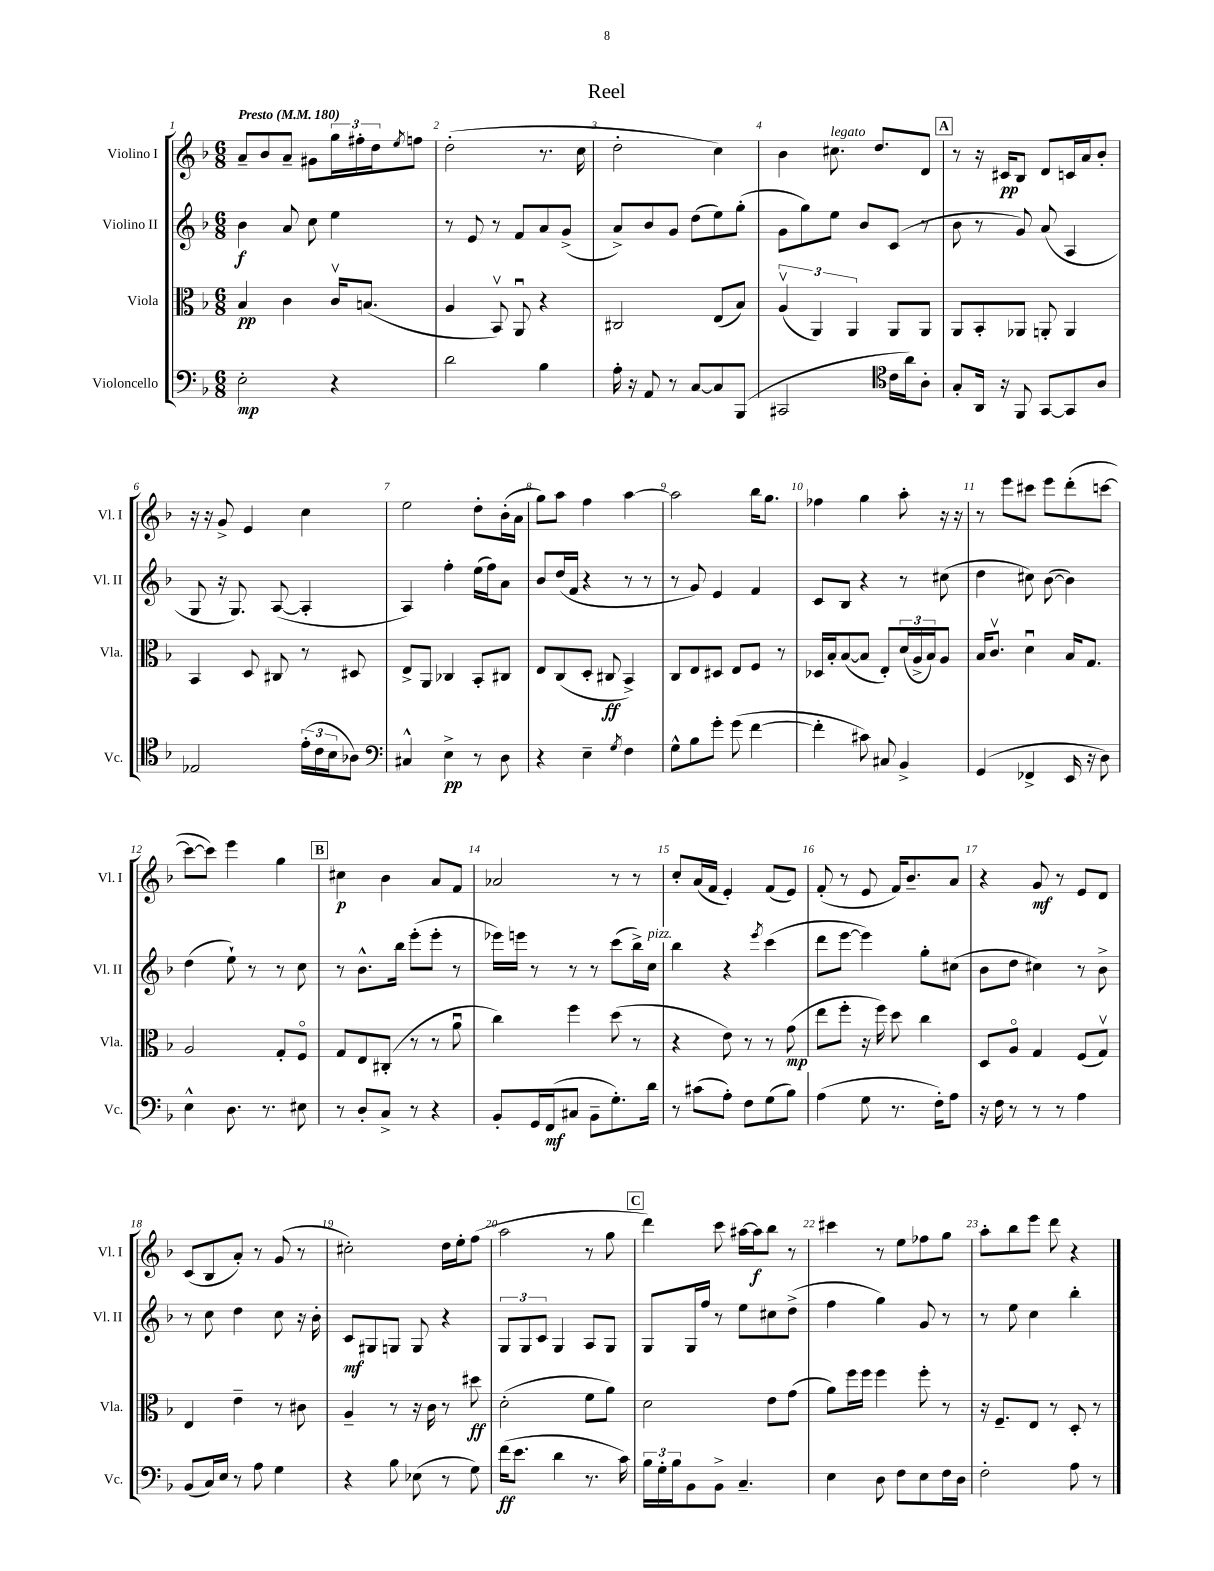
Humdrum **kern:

**kern	**dynam	**kern	**dynam	**kern	**dynam	**kern	**dynam
*part4	*part4	*part3	*part3	*part2	*part2	*part1	*part1
*staff4	*staff4	*staff3	*staff3	*staff2	*staff2	*staff1	*staff1
*I"Violoncello	*	*I"Viola	*	*I"Violino II	*	*I"Violino I	*
*I'Vc.	*	*I'Vla.	*	*I'Vl. II	*	*I'Vl. I	*
*clefF4	*	*clefC3	*	*clefG2	*	*clefG2	*
*k[b-]	*	*k[b-]	*	*k[b-]	*	*k[b-]	*
*M6/8	*	*M6/8	*	*M6/8	*	*M6/8	*
*MM180	*	*MM180	*	*MM180	*	*MM180	*
=1	=1	=1	=1	=1	=1	=1	=1
!	!	!	!	!	!	!LO:TX:a:B:t=Presto	!
2E'\	mp	4B-/	pp	4b-\	f	8a~/L	.
.	.	.	.	.	.	8b-/	.
.	.	4c\	.	8a/	.	8a~/J	.
.	.	.	.	8cc\	.	8g#X\L	.
4r	.	16cv/KL	.	4ee\	.	24gg\L	.
.	.	.	.	.	.	24ff#X'\	.
.	.	(8.Bn/J	.	.	.	.	.
.	.	.	.	.	.	24dd\J	.
.	.	.	.	.	.	8qee/	.
.	.	.	.	.	.	8ffn\J	.
=2	=2	=2	=2	=2	=2	=2	=2
2d\	.	4A/	.	8r	.	(2dd'\	.
.	.	.	.	8e/	.	.	.
.	.	8BB-v/)	.	8r	.	.	.
.	.	8AAu/	.	8f/L	.	.	.
4B-\	.	4r	.	8a/	.	8.r	.
.	.	.	.	(8g^/J	.	.	.
.	.	.	.	.	.	16cc\	.
=3	=3	=3	=3	=3	=3	=3	=3
16A'\	.	2C#X/	.	8a^/L)	.	2dd'\	.
16r	.	.	.	.	.	.	.
8AA/	.	.	.	8b-/	.	.	.
8r	.	.	.	8g/J	.	.	.
[8C/L	.	.	.	(8dd\L	.	.	.
8C/]	.	(8E/L	.	8ee\)	.	4cc\)	.
(8BBB-/J	.	8B-/J)	.	(8gg'\J	.	.	.
=4	=4	=4	=4	=4	=4	=4	=4
2CC#X/	.	(6Av/	.	8g\L	.	4b-\	.
.	.	.	.	8gg\)	.	.	.
.	.	6AA/)	.	.	.	.	.
!	!	!	!	!	!	!LO:TX:a:i:t=legato	!
.	.	.	.	8ee\J	.	8.cc#X\	.
.	.	6AA/	.	.	.	.	.
.	.	.	.	8b-/L	.	.	.
.	.	.	.	.	.	8.dd/L	.
*clefC4	*	*	*	*	*	*	*
16c\LL	.	8AA/L	.	(8c/J	.	.	.
16a\J)	.	.	.	.	.	.	.
8A'\J	.	8AA/J	.	8r	.	8d/J	.
!!LO:REH:place=s1:t=A
=5	=5	=5	=5	=5	=5	=5	=5
8G'/L	.	8AA/L	.	8b-\	.	8r	.
16AA/Jk	.	8BB-'/	.	8r	.	16r	.
16r	.	.	.	.	.	16c#X/KL	pp
8FF/	.	8AA-X/J	.	8g/)	.	8B-/J	.
[8GG/L	.	8AAn'/	.	(8a/	.	8d/L	.
8GG/]	.	4AA/	.	4A/	.	16cn/L	.
.	.	.	.	.	.	16a/J	.
8A/J	.	.	.	.	.	8b-'/J	.
!!LO:LB:g=z
=6	=6	=6	=6	=6	=6	=6	=6
2E-X/	.	4BB-/	.	8G/	.	16r	.
.	.	.	.	.	.	16r	.
.	.	.	.	16r	.	8g^/	.
.	.	.	.	8.G/)	.	.	.
.	.	8D/	.	.	.	4e/	.
.	.	8C#X/	.	([8A/	.	.	.
(24e'\LL	.	8r	.	4A'/]	.	4cc\	.
24c\	.	.	.	.	.	.	.
24B-\J	.	.	.	.	.	.	.
8A-X\J)	.	8D#X/	.	.	.	.	.
=7	=7	=7	=7	=7	=7	=7	=7
*clefF4	*	*	*	*	*	*	*
4C#X^^/	.	8E^/L	.	4A/)	.	2ee\	.
.	.	8AA/J	.	.	.	.	.
4E^\	pp	4C-X/	.	4ff'\	.	.	.
8r	.	8BB-'/L	.	(16ee\LL	.	8dd'\L	.
.	.	.	.	16ff\J)	.	.	.
8D\	.	8C#X/J	.	8a\J	.	(16b-'\L	.
.	.	.	.	.	.	16a\JJ	.
=8	=8	=8	=8	=8	=8	=8	=8
4r	.	8E/L	.	8b-/L	.	8gg\L)	.
.	.	(8C/	.	(16dd/L	.	8aa\J	.
.	.	.	.	16f/JJ	.	.	.
4E~\	.	8D'/J	.	4r	.	4ff\	.
.	.	8C#X/	ff	.	.	.	.
8qG/	.	.	.	.	.	.	.
4F\	.	4BB-^/)	.	8r	.	[4aa\	.
.	.	.	.	8r	.	.	.
=9	=9	=9	=9	=9	=9	=9	=9
8G^^\L	.	8C/L	.	8r	.	2aa\]	.
8B-\	.	8E/	.	8g/)	.	.	.
8g'\J	.	8D#X/J	.	4e/	.	.	.
(8g\	.	8E/L	.	.	.	.	.
[4f\	.	8F/J	.	4f/	.	16bb-\KL	.
.	.	.	.	.	.	8.gg\J	.
.	.	8r	.	.	.	.	.
=10	=10	=10	=10	=10	=10	=10	=10
4f'\]	.	16D-X/LL	.	8c/L	.	4ff-X\	.
.	.	16B-'/J	.	.	.	.	.
.	.	([8B-/	.	8B-/J	.	.	.
8c#X\)	.	8B-/J]	.	4r	.	4gg\	.
8C#X/	.	8E'/L)	.	.	.	.	.
4BB-^/	.	(24d/L	.	8r	.	8aa'\	.
.	.	24A^/	.	.	.	.	.
.	.	24B-/J)	.	.	.	.	.
.	.	8A/J	.	(8cc#X\	.	16r	.
.	.	.	.	.	.	16r	.
=11	=11	=11	=11	=11	=11	=11	=11
(4GG/	.	16B-/KL	.	4dd\	.	8r	.
.	.	8.cv/J	.	.	.	.	.
.	.	.	.	.	.	8eee\L	.
4FF-X^/	.	4du\	.	8cc#X\)	.	8ccc#X\J	.
.	.	.	.	([8b-\	.	8eee\L	.
16EE/	.	16B-/KL	.	4b-\])	.	(8ddd'\	.
16r	.	8.G/J	.	.	.	.	.
8D\)	.	.	.	.	.	[8cccn\J	.
!!LO:LB:g=z
=12	=12	=12	=12	=12	=12	=12	=12
4E^^\	.	2A/	.	(4dd\	.	8ccc\L_	.
.	.	.	.	.	.	8ccc\J])	.
8.D\	.	.	.	8ee`\)	.	4eee\	.
.	.	.	.	8r	.	.	.
8.r	.	.	.	.	.	.	.
.	.	8G'/L	.	8r	.	4gg\	.
8E#X\	.	8F/J	.	8cc\	.	.	.
!!LO:REH:place=s1:t=B
=13	=13	=13	=13	=13	=13	=13	=13
8r	.	8G/L	.	8r	.	4cc#X\	p
8D'/L	.	8E/	.	8.b-^^\L	.	.	.
8C^/J	.	(8C#X'/J	.	.	.	4b-\	.
.	.	.	.	16bb-\Jk	.	.	.
8r	.	8r	.	(8eee'\L	.	.	.
4r	.	8r	.	8eee'\J	.	8a/L	.
.	.	8au\	.	8r	.	8f/J	.
=14	=14	=14	=14	=14	=14	=14	=14
8BB-'/L	.	4cc\)	.	16eee-X\LL)	.	2a-X/	.
.	.	.	.	16eeen\JJ	.	.	.
16GG/L	.	.	.	8r	.	.	.
(16FF/J	mf	.	.	.	.	.	.
8C#X/J	.	4ff\	.	8r	.	.	.
8BB-~\L	.	.	.	8r	.	.	.
8.G'\)	.	(8dd\	.	(8ccc\L	.	8r	.
.	.	8r	.	16bb-^\L)	.	8r	.
!	!	!	!	!LO:TX:a:i:t=pizz.	!	!	!
16d\Jk	.	.	.	16cc\JJ	.	.	.
=15	=15	=15	=15	=15	=15	=15	=15
8r	.	4r	.	4bb-\	.	8cc'/L	.
(8c#X\L	.	.	.	.	.	(16a/L	.
.	.	.	.	.	.	16f/JJ	.
8A'\J)	.	8e\)	.	4r	.	4e'/)	.
8F\L	.	8r	.	.	.	.	.
.	.	.	.	8qeee/	.	.	.
(8G\	.	8r	.	(4ccc\	.	(8f/L	.
8B-\J)	.	(8g\	mp	.	.	8e/J)	.
=16	=16	=16	=16	=16	=16	=16	=16
(4A\	.	8ee\L	.	8ddd\L	.	(8f'/	.
.	.	8ff'\J	.	[8eee\J	.	8r	.
8G\	.	16r	.	4eee\])	.	8e/	.
.	.	16ff\)	.	.	.	.	.
8.r	.	8dd\	.	.	.	16f/KL)	.
.	.	.	.	.	.	8.b-~/	.
.	.	4cc\	.	8gg'\L	.	.	.
16F'\KL)	.	.	.	.	.	.	.
8A\J	.	.	.	(8cc#X\J	.	8a/J	.
=17	=17	=17	=17	=17	=17	=17	=17
16r	.	8D/L	.	8b-\L	.	4r	.
16F\	.	.	.	.	.	.	.
8r	.	8A/J	.	8dd\J	.	.	.
8r	.	4G/	.	4cc#X\)	.	8g/	mf
8r	.	.	.	.	.	8r	.
4A\	.	(8F/L	.	8r	.	8e/L	.
.	.	8Gv/J)	.	8b-^\	.	8d/J	.
!!LO:LB:g=z
=18	=18	=18	=18	=18	=18	=18	=18
(8BB-/L	.	4E/	.	8r	.	(8c/L	.
16C/L)	.	.	.	8cc\	.	8B-/	.
16E/JJ	.	.	.	.	.	.	.
8r	.	4e~\	.	4dd\	.	8a'/J)	.
8A\	.	.	.	.	.	8r	.
4G\	.	8r	.	8cc\	.	(8g/	.
.	.	8c#X\	.	16r	.	8r	.
.	.	.	.	16b-'\	.	.	.
=19	=19	=19	=19	=19	=19	=19	=19
4r	.	4A~/	.	8c/L	mf	2cc#X'\)	.
.	.	.	.	8G#X/	.	.	.
8B-\	.	8r	.	8Gn/J	.	.	.
(8E-X\	.	16r	.	8G/	.	.	.
.	.	16c\	.	.	.	.	.
8r	.	8r	.	4r	.	16dd\LL	.
.	.	.	.	.	.	16ee'\J	.
8G\)	.	8dd#X\	ff	.	.	(8ff\J	.
=20	=20	=20	=20	=20	=20	=20	=20
(16f\KL	ff	(2d'\	.	12G/L	.	2aa\	.
8.e\J	.	.	.	.	.	.	.
.	.	.	.	12G/	.	.	.
.	.	.	.	12c/J	.	.	.
4d\	.	.	.	4G/	.	.	.
8.r	.	8f\L	.	8A/L	.	8r	.
.	.	8a\J)	.	8G/J	.	8gg\	.
16c\)	.	.	.	.	.	.	.
!!LO:REH:place=s1:t=C
=21	=21	=21	=21	=21	=21	=21	=21
24B-\LL	.	2d\	.	8G/L	.	4ddd\)	.
24G'\	.	.	.	.	.	.	.
24B-\J	.	.	.	.	.	.	.
8BB-\	.	.	.	16G/L	.	.	.
.	.	.	.	16ff/JJ	.	.	.
8BB-^\J	.	.	.	8r	.	8ccc\	.
4.C~/	.	.	.	8ee\L	.	[16aa#X\LL	.
.	.	.	.	.	.	16aa#\J]	f
.	.	8e\L	.	8cc#X\	.	8bb-\J	.
.	.	(8g\J	.	(8dd^\J	.	8r	.
=22	=22	=22	=22	=22	=22	=22	=22
4E\	.	8a\L)	.	4ff\	.	4ccc#X\	.
.	.	16ff\L	.	.	.	.	.
.	.	16ff\JJ	.	.	.	.	.
8D\	.	4ff\	.	4gg\)	.	8r	.
8F\L	.	.	.	.	.	8ee\L	.
8E\	.	8ff'\	.	8g/	.	8ff-X\	.
16F\L	.	8r	.	8r	.	8gg\J	.
16D\JJ	.	.	.	.	.	.	.
=23	=23	=23	=23	=23	=23	=23	=23
2F'\	.	16r	.	8r	.	8aa'\L	.
.	.	8.F~/L	.	.	.	.	.
.	.	.	.	8ee\	.	8bb-\	.
.	.	8E/J	.	4cc\	.	8eee\J	.
.	.	8r	.	.	.	8ddd\	.
8A\	.	8D'/	.	4bb-'\	.	4r	.
8r	.	8r	.	.	.	.	.
==	==	==	==	==	==	==	==
*-	*-	*-	*-	*-	*-	*-	*-
